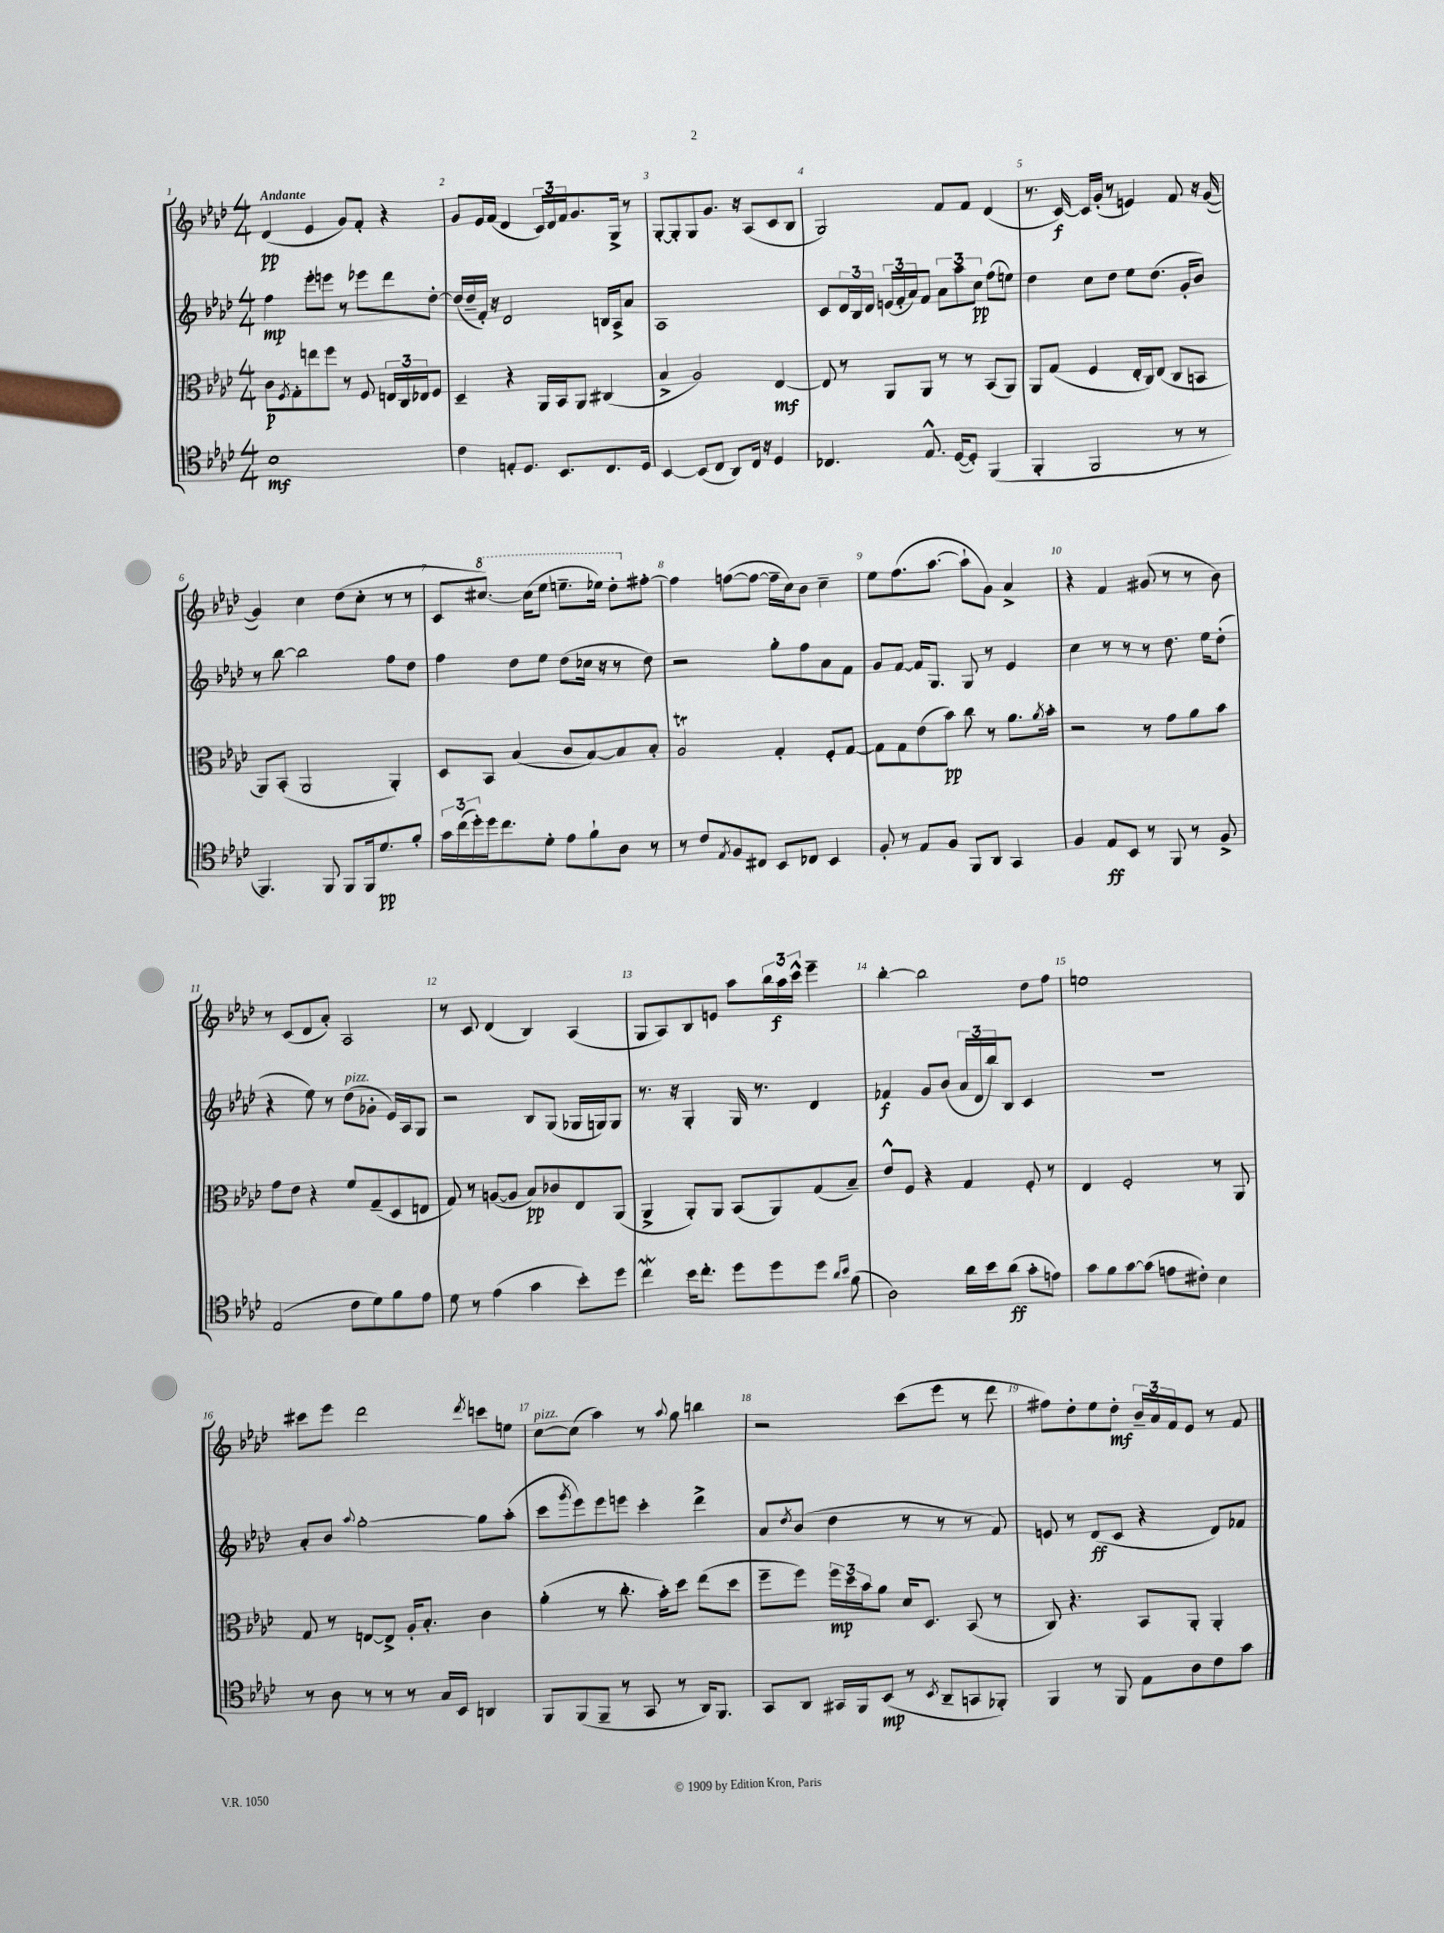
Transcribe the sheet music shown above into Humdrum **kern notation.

**kern	**dynam	**kern	**dynam	**kern	**dynam	**kern	**dynam
*part4	*part4	*part3	*part3	*part2	*part2	*part1	*part1
*staff4	*staff4	*staff3	*staff3	*staff2	*staff2	*staff1	*staff1
*clefC4	*	*clefC3	*	*clefG2	*	*clefG2	*
*k[b-e-a-d-]	*	*k[b-e-a-d-]	*	*k[b-e-a-d-]	*	*k[b-e-a-d-]	*
*M4/4	*	*M4/4	*	*M4/4	*	*M4/4	*
=1	=1	=1	=1	=1	=1	=1	=1
!	!	!	!	!	!	!LO:TX:a:B:t=Andante	!
1B-	mf	8c\L	p	4ff\	mp	(4d-/	pp
.	.	8qF/	.	.	.	.	.
.	.	8G'\	.	.	.	.	.
.	.	8een\	.	8eee-'\L	.	4e-/	.
.	.	8ff\J	.	8eeen\J	.	.	.
.	.	8r	.	8r	.	8g/L)	.
.	.	8F/	.	8eee-X\L	.	8f'/J	.
.	.	24En/LL	.	8ddd-\	.	4r	.
.	.	24C/	.	.	.	.	.
.	.	24E-X/J	.	.	.	.	.
.	.	8F/J	.	[8dd-'\J	.	.	.
=2	=2	=2	=2	=2	=2	=2	=2
4c\	.	4D-~/	.	(16dd-/LL]	.	8g/L	.
.	.	.	.	16dd-~/	.	.	.
.	.	.	.	16f'/JJ)	.	16e-/L	.
.	.	.	.	16r	.	(16f/JJ	.
8En'/L	.	4r	.	2d-/	.	4d-/	.
8.D-/J	.	.	.	.	.	.	.
.	.	16AA-/LL	.	.	.	24c/LL)	.
.	.	.	.	.	.	24d-/	.
8.BB-/L	.	16BB-/J	.	.	.	.	.
.	.	.	.	.	.	24f/J	.
.	.	8AA-/J	.	.	.	8.g/	.
8.C/	.	(4C#X/	.	16Bn/LL	.	.	.
.	.	.	.	16A-^/J	.	16G^/Jk	.
.	.	.	.	8a-/J	.	8r	.
16D-/Jk	.	.	.	.	.	.	.
=3	=3	=3	=3	=3	=3	=3	=3
[4BB-/	.	4B-^/	.	1A-	.	[8G'/L	.
.	.	.	.	.	.	8G'/]	.
(8BB-/L]	.	2A-/)	.	.	.	8G/	.
8C/J	.	.	.	.	.	8.g/J	.
8AA-/L)	.	.	.	.	.	.	.
.	.	.	.	.	.	16r	.
16C/Jk	.	.	.	.	.	(8A-/L	.
16r	.	.	.	.	.	.	.
4D-/	.	[4E-/	mf	.	.	8c/	.
.	.	.	.	.	.	8B-/J	.
=4	=4	=4	=4	=4	=4	=4	=4
4.C-X/	.	8E-/]	.	8c/L	.	2G/)	.
.	.	8r	.	24d-/L	.	.	.
.	.	.	.	24B-/	.	.	.
.	.	.	.	24d-/JJ	.	.	.
.	.	8AA-/L	.	(24en/LL	.	.	.
.	.	.	.	24f'/	.	.	.
.	.	.	.	24a-/J)	.	.	.
8.E-^^/	.	8AA-/J	.	8f/J	.	.	.
.	.	8r	.	12a-\L	.	8f/L	.
([16D-/KL	.	.	.	.	.	.	.
.	.	.	.	12aa-\	.	.	.
8D-'/J])	.	8r	.	.	.	8f/J	.
.	.	.	.	12cc\J	pp	.	.
(4FF/	.	(8BB-/L	.	(8ff\L	.	(4d-/	.
.	.	8AA-/J)	.	8een\J)	.	.	.
=5	=5	=5	=5	=5	=5	=5	=5
4FF'/	.	8AA-/L	.	4dd-\	.	8.r	.
.	.	(8G/J	.	.	.	.	.
.	.	.	.	.	.	[16c/)	f
2FF/	.	4F/	.	8cc\L	.	16c/LL]	.
.	.	.	.	.	.	(16g'/JJ	.
.	.	.	.	8dd-\J	.	8r	.
.	.	16E-'/LL	.	8ee-\L	.	4en/)	.
.	.	16C/J)	.	.	.	.	.
.	.	(8E-/J	.	(8.dd-\J	.	.	.
8r	.	8C/L	.	.	.	8f/	.
.	.	.	.	16g'/KL	.	.	.
8r	.	8BBn/J	.	8b-/J)	.	16r	.
.	.	.	.	.	.	([16g/	.
!!LO:LB:g=z
=6	=6	=6	=6	=6	=6	=6	=6
4.FF/)	.	8AA-/L)	.	8r	.	4g/])	.
.	.	(8BB-'/J	.	[8bb-\	.	.	.
.	.	2AA-/	.	2bb-\]	.	4cc\	.
8FF/	.	.	.	.	.	.	.
8FF/L	.	.	.	.	.	(8dd-\L	.
16FF/k	.	.	.	.	.	8cc'\J	.
8.d-/	pp	.	.	.	.	.	.
.	.	4AA-'/)	.	8ff\L	.	8r	.
8f'/J	.	.	.	8dd-\J	.	8r	.
=7	=7	=7	=7	=7	=7	=7	=7
24g\LL	.	8D-/L	.	4ff\	.	8c/L	.
(24cc\	.	.	.	.	.	.	.
24dd-'\)	.	.	.	.	.	.	.
*	*	*	*	*	*	*8va	*
16dd-\J	.	8BB-/J	.	.	.	[8.ccc#X/J)	.
8.cc\	.	.	.	.	.	.	.
.	.	(4B-/	.	8dd-\L	.	.	.
.	.	.	.	.	.	(16ccc#\KL]	.
8d-'\J	.	.	.	8ee-\J	.	8eee-\J	.
8e-\L	.	8c/L	.	(8dd-\L	.	8.eeen~\L	.
8f`\	.	[8B-/)	.	16cc-X\Jk	.	.	.
.	.	.	.	16r	.	16eee-X\Jk)	.
8A-\J	.	8B-/]	.	8r	.	8ddd-'\L	.
*	*	*	*	*	*	*X8va	*
8r	.	8B-'/J	.	8dd-\)	.	[8ff#X'\J	.
=8	=8	=8	=8	=8	=8	=8	=8
8r	.	2A-T/	.	2r	.	4ff#\]	.
8c/L	.	.	.	.	.	.	.
8qE-/	.	.	.	.	.	.	.
8F/	.	.	.	.	.	([8ffn\L	.
8C#X/J	.	.	.	.	.	8ff\J_	.
8BB-/L	.	4G'/	.	8gg'\L	.	16ff~\LL]	.
.	.	.	.	.	.	16cc\J)	.
8C-X/J	.	.	.	8ff\	.	8b-\J	.
4BB-/	.	8F'/L	.	8a-\	.	4cc~\	.
.	.	[8G/J	.	8f\J	.	.	.
=9	=9	=9	=9	=9	=9	=9	=9
8F'/	.	8G\L]	.	8g/L	.	8ee-\L	.
8r	.	8G\	.	[8f/J	.	(8.ff\	.
8E-/L	.	(8e-\	.	16f/KL]	.	.	.
.	.	.	.	8.G/J	.	[8.aa-\J	.
8F/J	.	8b-\J)	pp	.	.	.	.
8FF/L	.	8cc\	.	8G/	.	8aa-`\L]	.
8AA-/J	.	8r	.	8r	.	8g\J)	.
4GG/	.	8.a-\L	.	4e-/	.	4a-^/	.
.	.	8qa-/	.	.	.	.	.
.	.	16b-'\Jk	.	.	.	.	.
=10	=10	=10	=10	=10	=10	=10	=10
4F/	.	2r	.	4cc\	.	4r	.
8E-/L	ff	.	.	8r	.	4f/	.
8BB-/J	.	.	.	8r	.	.	.
8r	.	8r	.	8r	.	(8g#X/	.
8FF/	.	8g\L	.	8.dd-\	.	8r	.
8r	.	8a-\	.	.	.	8r	.
.	.	.	.	16ee-\KL	.	.	.
8F^/	.	8b-\J	.	(8dd-'\J	.	8b-\)	.
!!LO:LB:g=z
=11	=11	=11	=11	=11	=11	=11	=11
(2E-/	.	8g\L	.	4r	.	8r	.
.	.	8e-\J	.	.	.	(8c/L	.
.	.	4r	.	8ee-\)	.	8d-/	.
.	.	.	.	8r	.	8a-'/J)	.
!	!	!	!	!LO:TX:a:i:t=pizz.	!	!	!
8c\L	.	8f/L	.	(8dd-\L	.	2A-/	.
8d-\)	.	(8G~/	.	8g-X'\J	.	.	.
8f\	.	8D-/	.	16e-/LL)	.	.	.
.	.	.	.	16A-/J	.	.	.
8e-\J	.	8En/J	.	8G/J	.	.	.
=12	=12	=12	=12	=12	=12	=12	=12
8d-\	.	8G/)	.	2r	.	8r	.
8r	.	8r	.	.	.	8c/	.
(4e-\	.	([8An/L	.	.	.	(4d-/	.
.	.	8A/J]	.	.	.	.	.
4g\	.	8B-/L)	pp	8B-/L	.	4B-/)	.
.	.	8c-X/	.	(8G/J	.	.	.
8b-'\L)	.	8E-/	.	16G-X/LL	.	(4A-/	.
.	.	.	.	16Gn/J)	.	.	.
8dd-\J	.	(8AA-/J	.	8G/J	.	.	.
=13	=13	=13	=13	=13	=13	=13	=13
4ccW\	.	4AA-^/	.	8.r	.	8G/L	.
.	.	.	.	.	.	8A-/)	.
.	.	.	.	16r	.	.	.
16b-\KL	.	8AA-'/L)	.	4G'/	.	8B-/	.
8.cc'\J	.	.	.	.	.	.	.
.	.	8AA-/J	.	.	.	8en/J	.
8dd-\L	.	(8BB-/L	.	16G/	.	8aa-\L	.
.	.	.	.	8.r	.	.	.
8dd-\	.	8AA-/)	.	.	.	24bb-\L	.
.	.	.	.	.	.	24aa-\	f
.	.	.	.	.	.	24ccc^^\JJ	.
8dd-\J	.	(8G/	.	4d-/	.	4eee-~\	.
16qqa-/LL	.	.	.	.	.	.	.
16qqb-/JJ	.	.	.	.	.	.	.
(8f\	.	8B-~/J)	.	.	.	.	.
=14	=14	=14	=14	=14	=14	=14	=14
2A-\)	.	8e-^^/L	.	4f-X/	f	[4bb-'\	.
.	.	8F/J	.	.	.	.	.
.	.	4r	.	8g/L	.	2bb-\]	.
.	.	.	.	(8b-/J	.	.	.
16a-\LL	.	4G/	.	24a-/LL	.	.	.
.	.	.	.	24d-/	.	.	.
16b-\J	.	.	.	.	.	.	.
.	.	.	.	24bb-/J)	.	.	.
(8a-\J	ff	.	.	8B-/J	.	.	.
8g'\L	.	8F'/	.	4c/	.	8dd-\L	.
8en\J)	.	8r	.	.	.	8ff\J	.
=15	=15	=15	=15	=15	=15	=15	=15
8g\L	.	4E-/	.	1r	.	1een	.
8f\	.	.	.	.	.	.	.
[8g\	.	2F'/	.	.	.	.	.
(8g\J]	.	.	.	.	.	.	.
8en\L	.	.	.	.	.	.	.
8c#X'\J)	.	.	.	.	.	.	.
4B-\	.	8r	.	.	.	.	.
.	.	8AA-/	.	.	.	.	.
!!LO:LB:g=z
=16	=16	=16	=16	=16	=16	=16	=16
8r	.	8G/	.	8a-'/L	.	8ccc#X\L	.
8A-\	.	8r	.	8b-/J	.	8eee-\J	.
.	.	.	.	8qqaa-/	.	.	.
8r	.	[8En/L	.	[2gg'\	.	2ddd-\	.
8r	.	8E^/J]	.	.	.	.	.
8r	.	16A-'/KL	.	.	.	.	.
.	.	8.B-'/J	.	.	.	.	.
16G/LL	.	.	.	.	.	.	.
16BB-/JJ	.	.	.	.	.	.	.
.	.	.	.	.	.	8qddd-/	.
4AAn/	.	4c\	.	8gg\L]	.	8cccn\L	.
.	.	.	.	(8aa-'\J	.	8een\J	.
=17	=17	=17	=17	=17	=17	=17	=17
!	!	!	!	!	!	!LO:TX:a:i:t=pizz.	!
8FF/L	.	(4a-'\	.	8ccc\L	.	[8cc\L	.
.	.	.	.	8qggg/	.	.	.
(8FF/	.	.	.	8eee-\)	.	(8cc\J]	.
8FF~/J	.	8r	.	8eee-\	.	4aa-\)	.
8r	.	8.cc'\	.	8eeen\J	.	.	.
8GG/	.	.	.	4ccc'\	.	8r	.
.	.	16b-'\KL)	.	.	.	.	.
.	.	.	.	.	.	8qqaa-/	.
8r	.	8dd-\J	.	.	.	8gg\	.
16AA-/KL)	.	(8ee-\L	.	4ddd-^\	.	4bbn\	.
8.FF/J	.	.	.	.	.	.	.
.	.	8dd-\J	.	.	.	.	.
=18	=18	=18	=18	=18	=18	=18	=18
8GG/L	.	8ff~\L	.	8a-/L	.	2r	.
.	.	.	.	8qdd-/	.	.	.
8AA-/J	.	8ff\J)	.	(8b-/J	.	.	.
16GG#X/LL	.	24ff\LL	mp	4dd-\	.	.	.
.	.	24dd-\	.	.	.	.	.
16FF/J	.	.	.	.	.	.	.
.	.	24b-\J	.	.	.	.	.
(8BB-/J	mp	8a-\J	.	.	.	.	.
8r	.	16d-/KL	.	8r	.	(8ccc\L	.
.	.	8.D-/J	.	.	.	.	.
8qBB-/	.	.	.	.	.	.	.
8AA-~/L	.	.	.	8r	.	8eee-\J	.
8GGn/	.	(8BB-/	.	8r	.	8r	.
8FF-X'/J)	.	8r	.	8f/)	.	8ddd-\	.
=19	=19	=19	=19	=19	=19	=19	=19
4FF/	.	8C/)	.	8en/	.	8ff#X\L)	.
.	.	4.r	.	8r	.	8dd-'\	.
8r	.	.	.	(8d-/L	ff	8ee-\	.
8FF/	.	.	.	8c/J	.	8dd-'\J	mf
8E-\L	.	8BB-/L	.	4r	.	24b-~/LL	.
.	.	.	.	.	.	24a-/	.
.	.	.	.	.	.	24f/J	.
8A-\	.	8AA-'/J	.	.	.	8e-/J	.
8c\	.	4AA-'/	.	8d-/L)	.	8r	.
8g\J	.	.	.	8f-X/J	.	8f/	.
==	==	==	==	==	==	==	==
*-	*-	*-	*-	*-	*-	*-	*-
